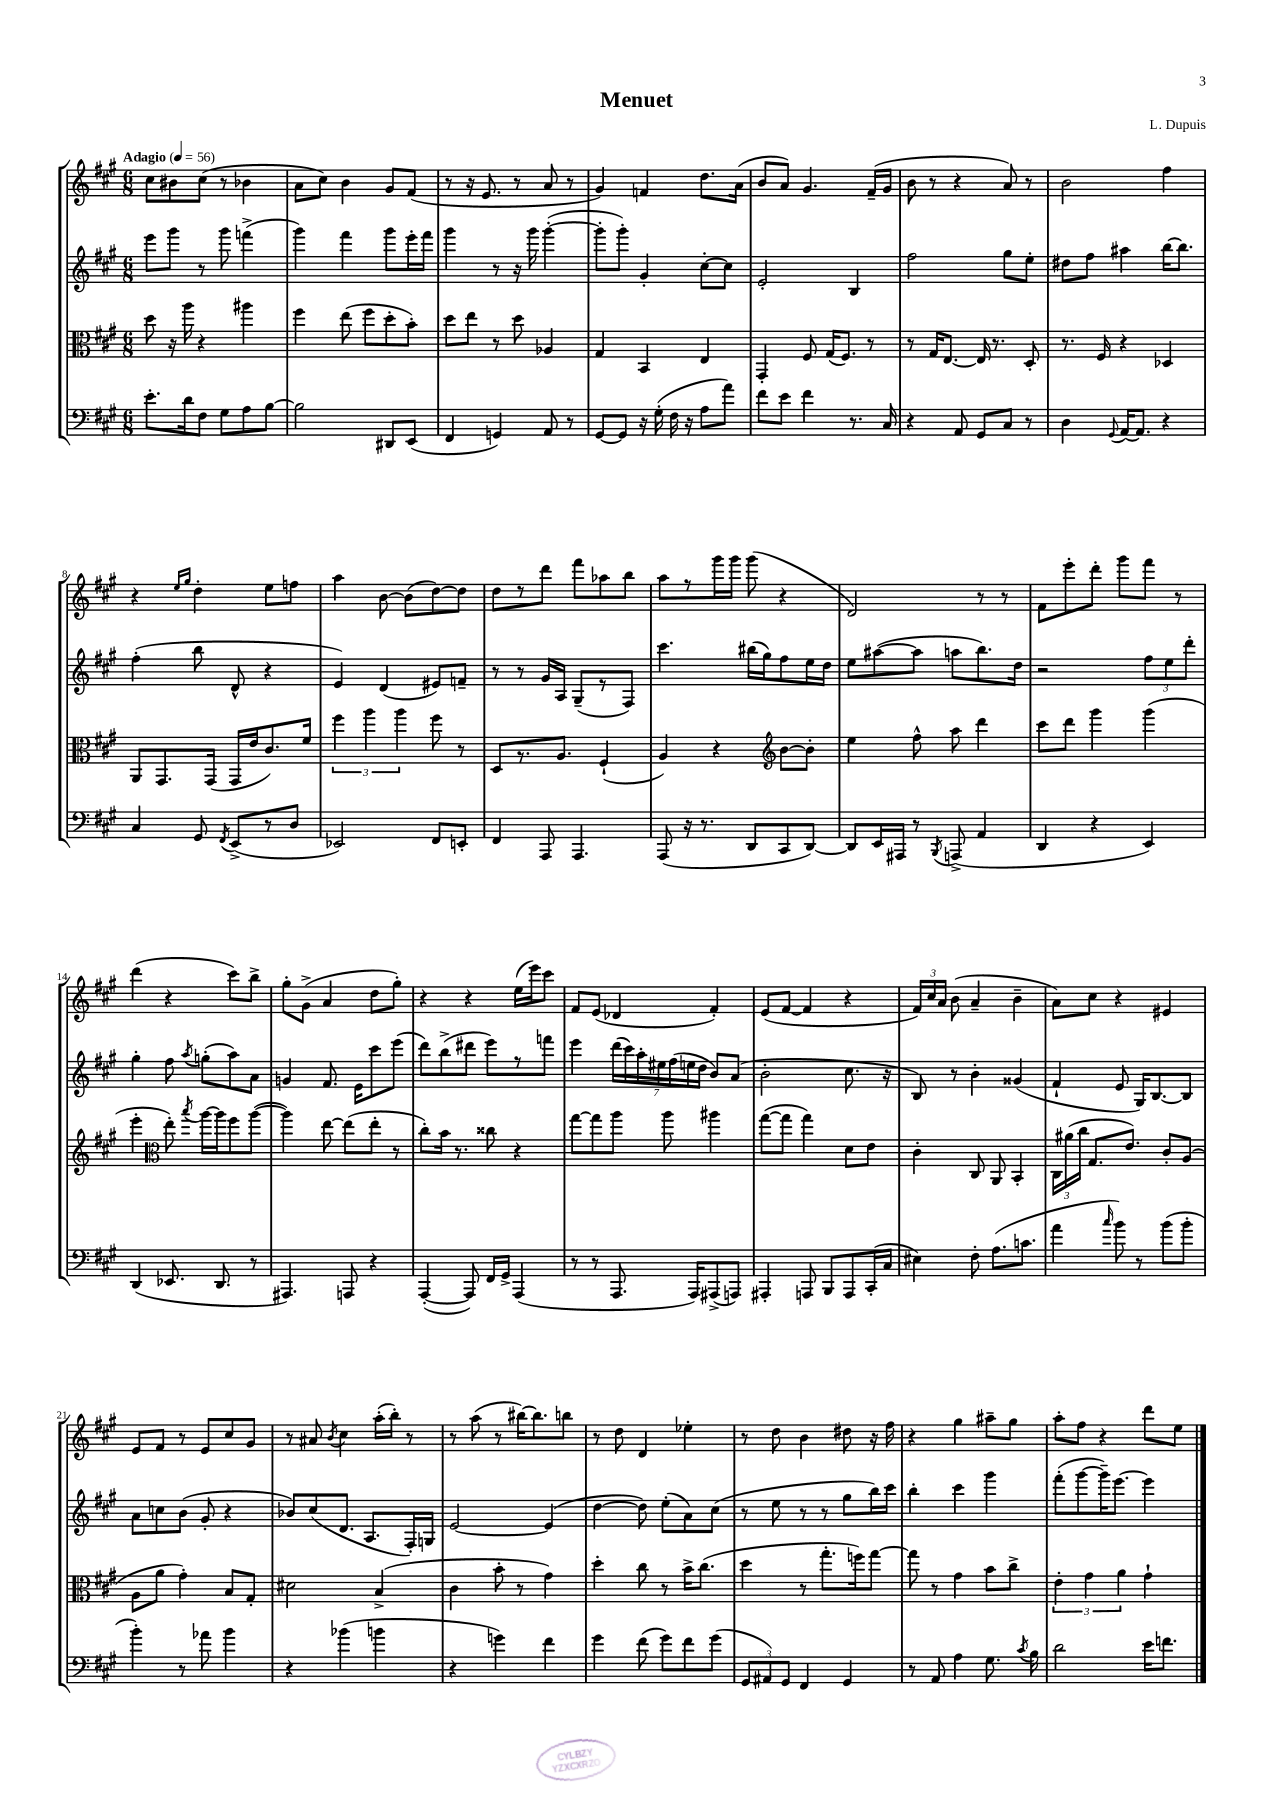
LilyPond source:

\header { title = "Menuet" composer = "L. Dupuis" }
<<
\new StaffGroup <<
\new Staff = "s0" {
    \clef treble \key a \major \numericTimeSignature \time 6/8 \tempo "Adagio" 4 = 56
    \autoBeamOff cis''8[ bis'8 cis''8]( r8 bes'4 |
    a'8[ cis''8]) b'4 gis'8[ fis'8]( |
    r8 r16 e'8. r8 a'8 r8 |
    gis'4) f'4 d''8.[ a'16]( |
    b'8[ a'8]) gis'4. fis'16[--( gis'16] |
    b'8 r8 r4 a'8) r8 |
    b'2 fis''4 |
    r4 \grace { e''16[ gis''16] } d''4-. e''8[ f''8] |
    a''4 b'8~ b'8[( d''8~) d''8] |
    d''8[ r8 d'''8] fis'''8[ aes''8 b''8] |
    a''8[ r8 gis'''16 gis'''16] gis'''8( r4 |
    d'2) r8 r8 |
    fis'8[ e'''8-. d'''8]-. gis'''8[ fis'''8] r8 |
    d'''4( r4 cis'''8[) b''8]-> |
    gis''8[-. gis'8]->( a'4 d''8[ gis''8]-.) |
    r4 r4 e''16[( e'''16) cis'''8] |
    fis'8[ e'8]( des'4 fis'4-.) |
    e'8[( fis'8]~ fis'4 r4 |
    \tuplet 3/2 { fis'16[) cis''16 a'16] } b'8( a'4-- b'4-- |
    a'8[) cis''8] r4 eis'4 |
    e'8[ fis'8] r8 e'8[ cis''8 gis'8] |
    r8 ais'8 \acciaccatura { b'8 } cis''4 a''16[-.( b''16]-.) r8 |
    r8 a''8( r8 bis''16[~) bis''8. b''8] |
    r8 d''8 d'4 ees''4-. |
    r8 d''8 b'4 dis''8 r16 fis''16 |
    r4 gis''4 ais''8[-- gis''8] |
    a''8[-. fis''8] r4 d'''8[ e''8] \bar "|." |
}
\new Staff = "s1" {
    \clef treble \key a \major \numericTimeSignature \time 6/8
    \autoBeamOff e'''8[ gis'''8] r8 gis'''8 f'''4->( |
    gis'''4) fis'''4 gis'''8[ e'''16-. fis'''16] |
    gis'''4 r8 r16 gis'''16 gis'''4~-.( |
    gis'''8[-. gis'''8]-.) gis'4-. cis''8[~-. cis''8] |
    e'2-. b4 |
    fis''2 gis''8[ e''8]-. |
    dis''8[ fis''8] ais''4 b''16[~ b''8.] |
    fis''4-.( b''8 d'8-^ r4 |
    e'4) d'4( eis'8[) f'8]-- |
    r8 r8 gis'16[ a16] gis8[--( r8 fis8]) |
    cis'''4. bis''16[( gis''16) fis''8 e''16 d''16] |
    e''8[ ais''8~( ais''8] a''8[ b''8.) d''16] |
    r2 \tuplet 3/2 { fis''8[ e''8 d'''8]-. } |
    gis''4-. fis''8 \acciaccatura { a''8 } g''8[-.( a''8) a'8] |
    g'4 fis'8. e'16[ cis'''8 e'''8]( |
    d'''8[) b''8->( dis'''8] e'''8[) r8 f'''8] |
    e'''4 \tuplet 7/4 { d'''16[( cis'''16) a''16-. eis''16 fis''16( e''16 d''16] } b'8[) a'8]( |
    b'2-. cis''8. r16 |
    b8) r8 b'4-. gisis'4( |
    fis'4-! e'8 gis16[) b8.~ b8] |
    a'8[ c''8 b'8]( gis'8-. r4 |
    bes'8[) cis''8( d'8.] a8.[ fis16-.) g16] |
    e'2~ e'4( |
    d''4~ d''8) e''8[-.( a'8) cis''8]( |
    r8 e''8 r8 r8 gis''8[ b''16) cis'''16] |
    b''4-. cis'''4 gis'''4 |
    fis'''8[-.( gis'''8~ gis'''16--) e'''8.]~ e'''4 \bar "|." |
}
\new Staff = "s2" {
    \clef alto \key a \major \numericTimeSignature \time 6/8
    \autoBeamOff d''8 r16 a''16 r4 ais''4 |
    fis''4 e''8( fis''8[ d''8-. b'8]-.) |
    d''8[ e''8] r8 d''8 aes4 |
    gis4 b,4 e4 |
    gis,4-. fis8 gis16[( fis8.]) r8 |
    r8 gis16[ e8.]~ e16 r8. d8-. |
    r8. fis16 r4 des4 |
    a,8[ gis,8. gis,16]( gis,16[ e'16 cis'8.) fis'16] |
    \tuplet 3/2 { fis''4 a''4 a''4 } fis''8 r8 |
    d8[ r8. a8.] fis4-!( |
    a4) r4 \clef treble b'8[~ b'8]-. |
    e''4 fis''8-^ a''8 d'''4 |
    cis'''8[ d'''8] gis'''4 gis'''4( |
    e'''4-. \clef alto e''8-.) \acciaccatura { b''8 } a''16[~ a''16 fis''8 a''8]~( |
    a''4) e''8~ e''8[( e''8]-. r8 |
    cis''8[-.) b'16] r8. cisis''8 r4 |
    gis''8[~ gis''8 a''8] a''8 ais''4 |
    gis''8[~( gis''8] gis''4) d'8[ e'8] |
    cis'4-. cis8 a,8 b,4-. |
    \tuplet 3/2 { cis16[ ais'16( cis''16] } gis8.[ e'8.]) cis'8[-. a8]( |
    a8[ a'8] gis'4-.) b8[ gis8]-. |
    dis'2 b4->( |
    cis'4 b'8-. r8 gis'4) |
    d''4-. cis''8 r8 b'16[-> cis''8.]( |
    d''4 r8 gis''8.[-. f''16) gis''8]~ |
    gis''8 r8 gis'4 b'8[ cis''8]-> |
    \tuplet 3/2 { e'4-. gis'4 a'4 } gis'4-! \bar "|." |
}
\new Staff = "s3" {
    \clef bass \key a \major \numericTimeSignature \time 6/8
    \autoBeamOff e'8.[-. d'16 fis8] gis8[ a8 b8]~ |
    b2 dis,8[ e,8]( |
    fis,4 g,4) a,8 r8 |
    gis,8[~ gis,8] r16 gis16-.( fis16 r16 a8[ a'8]) |
    fis'8[ e'8] fis'4 r8. cis16 |
    r4 a,8 gis,8[ cis8] r8 |
    d4 \appoggiatura { gis,8 } a,16[~ a,8.] r4 |
    cis4 gis,8 \acciaccatura { fis,8 } e,8[->( r8 d8] |
    ees,2) fis,8[ e,8]-. |
    fis,4 a,,8 a,,4. |
    a,,8( r16 r8. d,8[ cis,8 d,8]~) |
    d,8[ e,16 ais,,16] r8 \acciaccatura { b,,8 } a,,8->( a,4 |
    d,4 r4 e,4) |
    d,4( ees,8. d,8. r8 |
    ais,,4.) a,,8 r4 |
    a,,4~-.( a,,8) fis,16[ gis,16]-> a,,4( |
    r8 r8 a,,8. a,,16[) ais,,8->( a,,8]) |
    ais,,4-. a,,8 b,,8[ a,,8 cis,16-.( cis16] |
    eis4) fis8-. a8.[( c'8.] |
    a'4 \grace { cis''16 } b'8) r8 b'8[( b'8]-. |
    b'4-.) r8 aes'8 b'4 |
    r4 bes'4( b'4 |
    r4 g'4) fis'4 |
    gis'4 fis'8( gis'8[) fis'8 gis'8]( |
    \tuplet 3/2 { gis,8[ ais,8) gis,8] } fis,4 gis,4 |
    r8 a,8 a4 gis8. \acciaccatura { cis'8 } b16 |
    d'2 e'16[ f'8.] \bar "|." |
}
>>
>>
